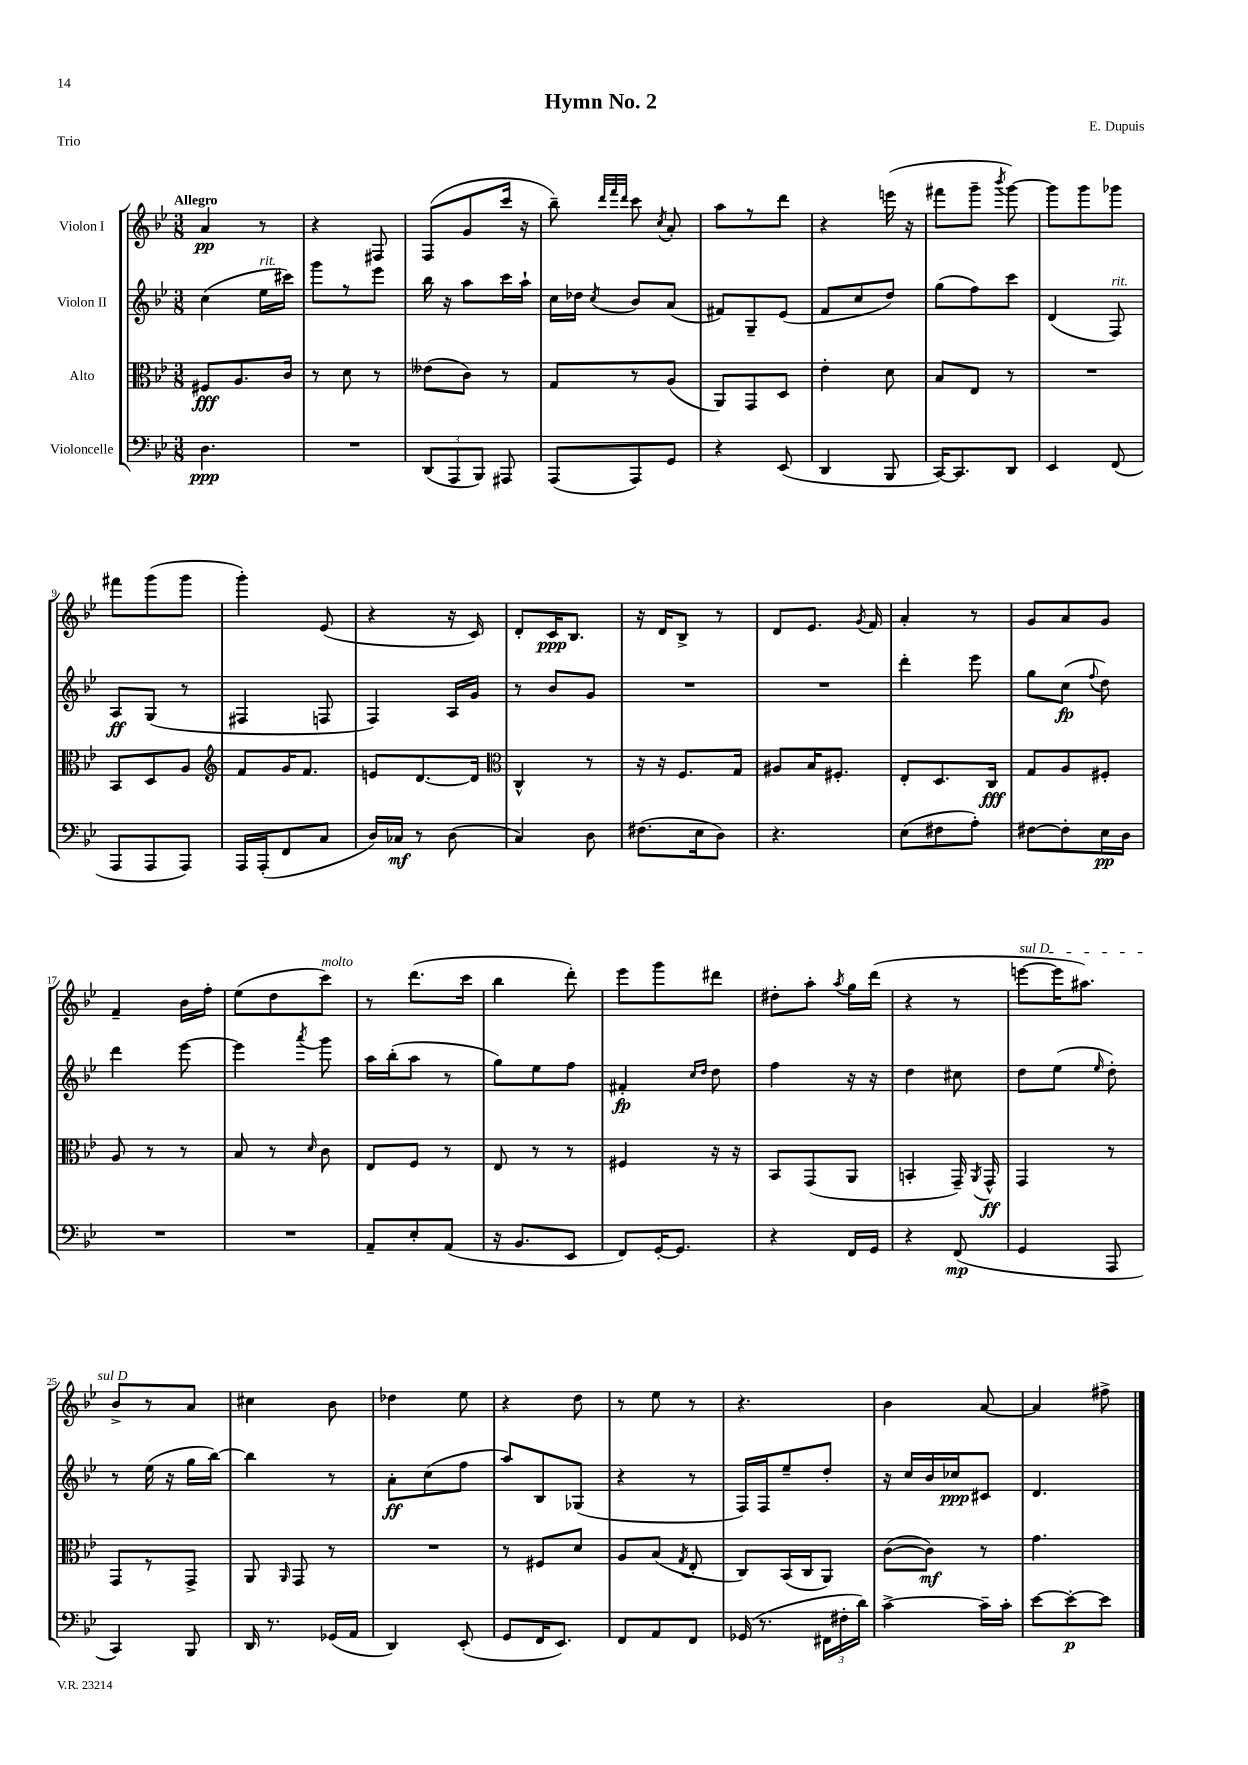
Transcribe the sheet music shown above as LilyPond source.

\header { title = "Hymn No. 2" composer = "E. Dupuis" piece = "Trio" }
<<
\new StaffGroup <<
\new Staff = "s0" \with { instrumentName = "Violon I" } {
    \clef treble \key bes \major \numericTimeSignature \time 3/8 \tempo "Allegro"
    \autoBeamOff a'4\pp r8 |
    r4 fis8 |
    f8[( g'8 c'''16] r16 |
    bes''8--) \grace { d'''32[ f'''32 d'''32] } c'''8 \acciaccatura { c''8 } a'8-. |
    a''8[ r8 d'''8] |
    r4 e'''16( r16 |
    fis'''8[ g'''8]-- \acciaccatura { bes'''8 } g'''8~) |
    g'''8[ g'''8 ges'''8] |
    fis'''8[ g'''8( g'''8] |
    g'''4-.) ees'8( |
    r4 r16 c'16) |
    d'8[-. c'16\ppp bes8.] |
    r16 d'16[ bes8]-> r8 |
    d'8[ ees'8.] \acciaccatura { g'8 } f'16 |
    a'4-. r8 |
    g'8[ a'8 g'8] |
    f'4-- bes'16[ f''16]-. |
    ees''8[( d''8 c'''8]^\markup { \italic "molto" }) |
    r8 d'''8.[( c'''16] |
    bes''4 d'''8-.) |
    ees'''8[ g'''8 dis'''8] |
    dis''8[-. a''8]-. \acciaccatura { a''8 } g''16[ d'''16]( |
    r4 r8 |
    \once \override TextSpanner.bound-details.left.text = \markup { \italic "sul D" } e'''8[~\startTextSpan e'''16 ais''8.]) |
    bes'8[->\stopTextSpan r8 a'8] |
    cis''4 bes'8 |
    des''4 ees''8 |
    r4 d''8 |
    r8 ees''8 r8 |
    r4. |
    bes'4 a'8~ |
    a'4 fis''8-> \bar "|." |
}
\new Staff = "s1" \with { instrumentName = "Violon II" } {
    \clef treble \key bes \major \numericTimeSignature \time 3/8
    \autoBeamOff c''4( ees''16[^\markup { \italic "rit." } cis'''16]) |
    g'''8[ r8 ees'''8] |
    bes''16 r16 a''8[ c'''16 a''16]-! |
    c''16[ des''16] \acciaccatura { c''8 } bes'8[ a'8]( |
    fis'8[) g8-- ees'8]( |
    f'8[ c''8 d''8]) |
    g''8[( f''8) c'''8] |
    d'4( f8^\markup { \italic "rit." }) |
    a8[\ff g8]( r8 |
    fis4 f8 |
    f4) a16[ g'16] |
    r8 bes'8[ g'8] |
    R4. |
    R4. |
    d'''4-. ees'''8 |
    g''8[ c''8]\fp( \appoggiatura { f''8 } d''8) |
    d'''4 ees'''8~ |
    ees'''4 \acciaccatura { a'''8 } g'''8 |
    a''16[ bes''16-.( a''8] r8 |
    g''8[) ees''8 f''8] |
    fis'4-.\fp \grace { c''16[ d''16] } d''8 |
    f''4 r16 r16 |
    d''4 cis''8 |
    d''8[ ees''8]( \grace { ees''16 } d''8-.) |
    r8 ees''16( r16 g''16[ bes''16]~) |
    bes''4 r8 |
    a'8[-.\ff c''8( f''8] |
    a''8[) bes8 ges8]( |
    r4 r8 |
    f16[) f16 ees''8-- d''8]-. |
    r16 c''16[ bes'16 ces''16\ppp cis'8] |
    d'4. \bar "|." |
}
\new Staff = "s2" \with { instrumentName = "Alto" } {
    \clef alto \key bes \major \numericTimeSignature \time 3/8
    \autoBeamOff fis8[\fff a8. c'16] |
    r8 d'8 r8 |
    eeses'8[( c'8]) r8 |
    g8[ r8 a8]( |
    a,8[) g,8 d8] |
    ees'4-. d'8 |
    bes8[ ees8] r8 |
    R4. |
    bes,8[ d8 a8] |
    \clef treble f'8[ g'16 f'8.] |
    e'8[ d'8.~ d'16] |
    \clef alto c4-^ r8 |
    r16 r16 f8.[ g16] |
    ais8[ bes16 fis8.]-. |
    ees8[-. d8. c16]\fff |
    g8[ a8 fis8]-. |
    a8 r8 r8 |
    bes8 r8 \grace { d'16 } c'8 |
    ees8[ f8] r8 |
    ees8 r8 r8 |
    fis4 r16 r16 |
    bes,8[ g,8( a,8] |
    b,4-. g,16--) \acciaccatura { a,8 } g,16-^\ff |
    g,4 r8 |
    g,8[ r8 g,8]-> |
    a,8 \grace { a,16 } g,8 r8 |
    R4. |
    r8 fis8[ d'8] |
    a8[ bes8]( \acciaccatura { g8 } ees8-. |
    c8[) bes,16( c16 a,8]) |
    c'8[~( c'8]\mf) r8 |
    g'4. \bar "|." |
}
\new Staff = "s3" \with { instrumentName = "Violoncelle" } {
    \clef bass \key bes \major \numericTimeSignature \time 3/8
    \autoBeamOff d4.\ppp |
    R4. |
    \tuplet 3/2 { d,8[( a,,8 bes,,8]) } ais,,8 |
    a,,8[( a,,8) g,8] |
    r4 ees,8( |
    d,4 bes,,8 |
    c,16[~) c,8. d,8] |
    ees,4 f,8( |
    a,,8[ a,,8 a,,8]) |
    a,,16[ a,,16-.( f,8 c8] |
    d16[) ces16]\mf r8 d8( |
    c4) d8 |
    fis8.[( ees16 d8]) |
    r4. |
    ees8[( fis8 a8]-.) |
    fis8[~ fis8-. ees16\pp d16] |
    R4. |
    R4. |
    a,8[-- ees8-. a,8]( |
    r16 bes,8.[ ees,8] |
    f,8[) g,16~-. g,8.] |
    r4 f,16[ g,16] |
    r4 f,8\mp( |
    g,4 a,,8 |
    c,4) bes,,8 |
    d,16 r8. ges,16[( a,16] |
    d,4) ees,8-.( |
    g,8[ f,16 ees,8.]) |
    f,8[ a,8 f,8] |
    ges,16( r8. \tuplet 3/2 { fis,16[ fis16-. d'16]) } |
    c'4~-> c'16[-- c'16]-. |
    ees'8[~ ees'8~-.\p ees'8] \bar "|." |
}
>>
>>
